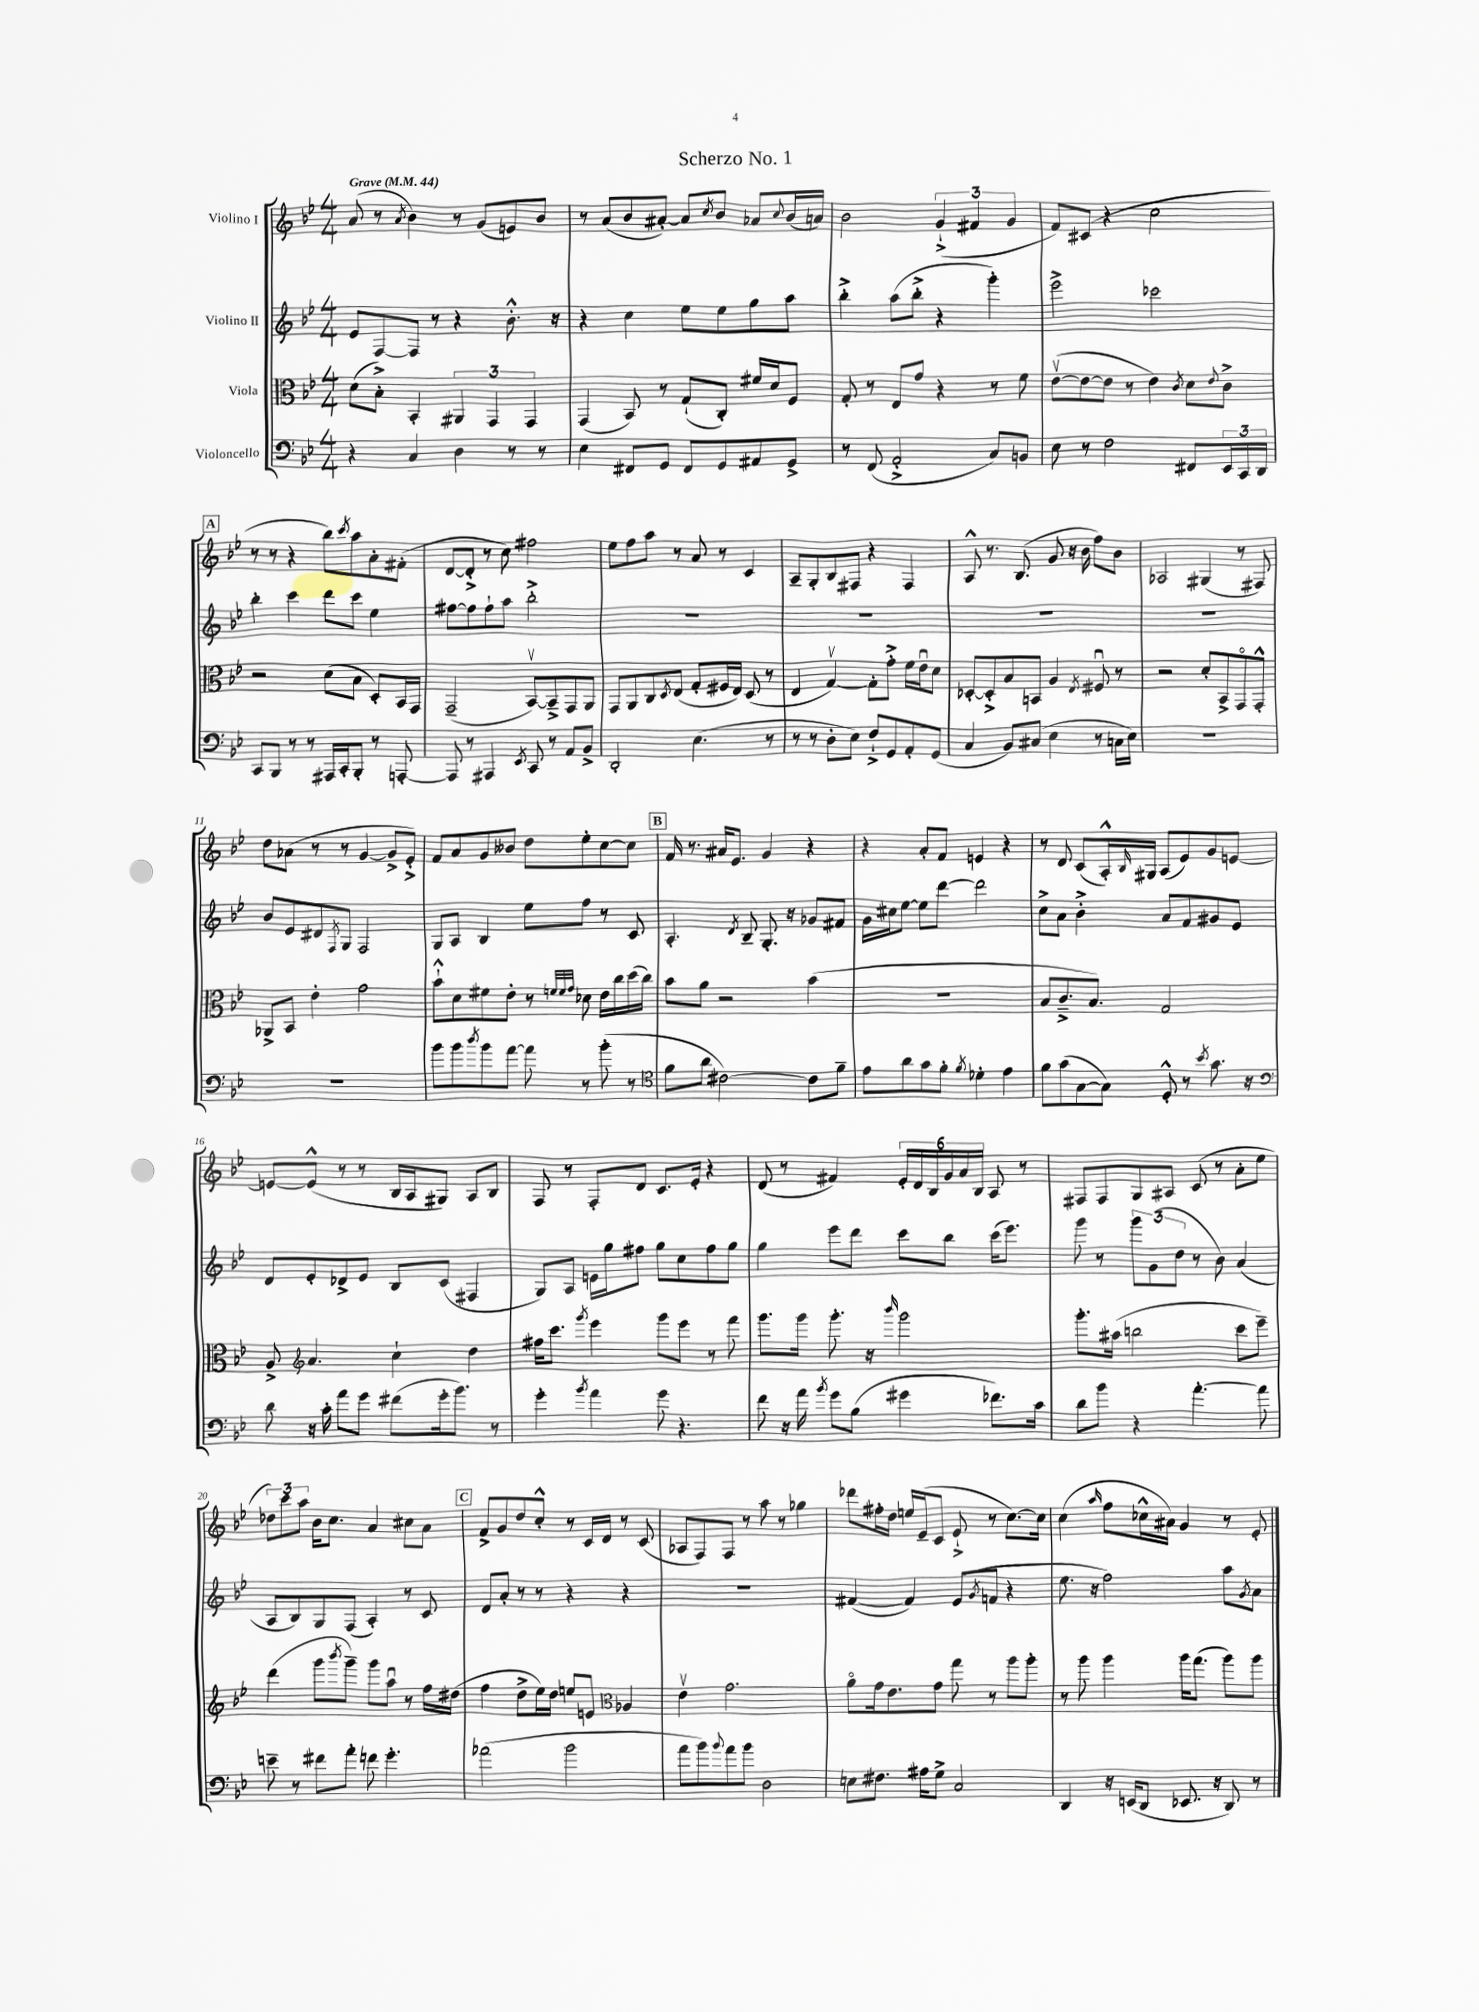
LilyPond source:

\header { title = "Scherzo No. 1" }
<<
\new StaffGroup <<
\new Staff = "s0" \with { instrumentName = "Violino I" } {
    \clef treble \key bes \major \numericTimeSignature \time 4/4 \tempo "Grave" 4 = 44
    a'8( r8 \acciaccatura { a'8 } bes'4) r8 g'8( e'8) bes'8 |
    r8 a'8( bes'8 ais'8~-.) ais'8 \acciaccatura { c''8 } bes'8 aes'8 \appoggiatura { c''8 } bes'16( a'16) |
    bes'2 \tuplet 3/2 { g'4-!->( fis'4 g'4 } |
    f'8) cis'8( r4 c''2 |
    \mark \markup { \box "A" } r8 r8 r4 bes''8) \acciaccatura { c'''8 } a''8 a'8-. fis'8-.( |
    d'8~ d'8-.-> r8 c''8) fis''2 |
    ees''8 f''8 a''8 r8 a'8 r8 c'4 |
    a8-- g8-. bes8 fis8 r4 fis4 |
    a8-^ r8. bes8.( g'8 r16 bes'16 f''8) bes'8 |
    aes2 gis4( r8 fis8) |
    d''8 aes'8( r8 r8 g'4~ g'8-> ees'8-.->) |
    f'8 a'8 g'8 beses'8 d''8 ees''8-. c''8~ c''8 |
    \mark \markup { \box "B" } f'16 r8. ais'16 ees'8. g'4 r4 |
    r4 a'8-. f'8 e'4 r4 |
    r8 d'8 c'8( a16-.-^) \grace { bes16 } gis16 a8( ees'8) g'8 e'8~ |
    e'8~ e'8-^( r8 r8 bes16 a16 gis8) a8 bes8 |
    f8 r8 f8-. d'8 c'8. ees'16-. r4 |
    d'8( r8 fis'4) \tuplet 6/4 { ees'16-. d'16 bes16 g'16 a'16 bes16 } a8 r8 |
    fis8 fis8 g8 ais8 c'8( r8 a'8-. ees''8 |
    \tuplet 3/2 { des''8) c'''8 a''8 } bes'16 c''8. a'4 cis''8 a'8 |
    \mark \markup { \box "C" } f'8-> g'8 d''8 c''8-.-^ r8 c'16 d'16 r8 c'8( |
    aes8 f8) f8 r8 a''8 r8 ges''4 |
    des'''8 fis''16-. d''16 e''16 ees'16--( c'8 ees'8-!-> r8 c''8.~) c''16 |
    c''4( \grace { a''16 } f''8 ces''16-^ ais'16) g'4 r8 ees'8-. \bar "|." |
}
\new Staff = "s1" \with { instrumentName = "Violino II" } {
    \clef treble \key bes \major \numericTimeSignature \time 4/4
    ees'8 f8~ f8 r8 r4 bes'8.-.-^ r16 |
    r4 c''4 ees''8 ees''8 g''8 a''8 |
    bes''4-.-> a''8( bes''8-.-> r4 g'''4-.) |
    ees'''2-> ces'''2 |
    \mark \markup { \box "A" } bes''4-. c'''4 d'''8 c'''8 ees''4 |
    fis''8~ fis''8 fis''8-! a''8 bes''2-.-> |
    R1 |
    R1 |
    R1 |
    R1 |
    bes'8 ees'8 dis'8 \acciaccatura { f8 } g8 f2 |
    g8 a8 bes4 ees''8 f''8 r8 c'8 |
    \mark \markup { \box "B" } a4.-. \acciaccatura { d'8 } bes8-- g8.-. r16 ges'8 fis'8 |
    g'16 cis''16 ees''8~ ees''8 d'''8~ d'''2 |
    c''8-> a'8 bes'4-.-> a'8 f'8 gis'8 ees'8 |
    d'8 ees'8-. des'8-> ees'8 bes8 c'8( fis4 |
    g8) a8 e'16 g''16 fis''8 g''8 c''8 fis''8 g''8 |
    g''4 ees'''8 d'''8 c'''8 bes''8 c'''16( ees'''8.) |
    g'''8 r8 \tuplet 3/2 { g'''8 g'8( d''8 } r8 bes'8) a'4( |
    a8 bes8) g8 f8( a4-.) r8 c'8 |
    \mark \markup { \box "C" } d'8 a'8-. r8 r8 r4 r4 |
    R1 |
    fis'4~( fis'4) ees'8( \acciaccatura { g'8 } f'8 r4 |
    ees''8. r16 f''2) a''8 \acciaccatura { g'8 } a'8 \bar "|." |
}
\new Staff = "s2" \with { instrumentName = "Viola" } {
    \clef alto \key bes \major \numericTimeSignature \time 4/4
    d'8( bes8-.->) bes,4-. \tuplet 3/2 { ais,4 g,4 g,4 } |
    g,4( bes,8) r8 g8-!( c8-.) fis'16 d'16 f8 |
    g8-. r8 ees8 g'8 r4 r8 f'8 |
    ees'8~\upbow( ees'8~ ees'8 r8 ees'4) \acciaccatura { c'8 } d'8 \appoggiatura { ees'8 } c'8-> |
    \mark \markup { \box "A" } r2 d'8( bes8 d8-.) bes,16 g,16 |
    g,2--( bes,8~\upbow) bes,8---> g,8 a,8 |
    g,8 a,8 c8 \acciaccatura { d8 } ees8( g8-. fis16 ees16) d8( r8 |
    ees4 g4~\upbow) g8-. g'8-.-> f'16 ees'16\downbow d'8 |
    des8~-. des8-.-> bes8 b,8 a4 \acciaccatura { ees8 } fis8\downbow r8 |
    r2 d'8-. bes,8-> g,8\flageolet g,8-.-^ |
    aes,8-> bes,8 ees'4-. g'2 |
    bes'8-!-^ d'8 fis'8 ees'8-. r8 \grace { f'32 f'32 g'32 } des'8 ees'16 c''16 d''16( c''16) |
    \mark \markup { \box "B" } bes'8 a'8 r2 bes'4( |
    R1 |
    bes8 c'8.---> bes8.) g2 |
    a8-> \clef treble a'4. c''4-! d''4 |
    fis''16 c'''8. \acciaccatura { g'''8 } ees'''4 g'''8 ees'''8 r8 f'''8 |
    g'''8. g'''16 g'''8.-. r16 \grace { bes'''16 } g'''2 |
    g'''8.-. ais''16( b''2 c'''8 ees'''8--) |
    d'''4( g'''8 \acciaccatura { bes'''8 } g'''8--) g'''8 a''8\downbow r8 f''16 dis''16( |
    \mark \markup { \box "C" } f''4 d''8-> ees''16) d''16 e''8 e'8 \clef alto aes4 |
    ees'4\upbow g'2. |
    a'8\flageolet g'16 ees'8. g'8 g''8 r8 a''8 a''8-. |
    r8 a''8 a''4 a''16 g''8.( a''8) a''8 \bar "|." |
}
\new Staff = "s3" \with { instrumentName = "Violoncello" } {
    \clef bass \key bes \major \numericTimeSignature \time 4/4
    r4 c4 d4 r8 r8 |
    ees4 fis,8 g,8 fis,8 g,8 ais,8 g,8-> |
    r8 f,8( a,2-.-> c8) b,8 |
    ees8 r8 f2 fis,8 \tuplet 3/2 { ees,16 c,16 d,16 } |
    \mark \markup { \box "A" } c,8 bes,,8 r8 r8 ais,,16 c,16-. bes,,8-. r8 a,,8~-. |
    a,,8 r8 ais,,4 \acciaccatura { ees,8 } c,8 r8 a,8 bes,8-> |
    d,2-. ees4.( r8 |
    r8 r8 d8-. ees8) f8-!-> g,8 a,8-. g,8( |
    c4 bes,8) cis8( ees4 r8 c16 ees16) |
    R1 |
    R1 |
    bes'8 bes'8 \acciaccatura { d''8 } bes'8 a'8~ a'8 r8 bes'8-.( r8 |
    \mark \markup { \box "B" } \clef tenor f'8 a'8 cis'2~) cis'8 f'8-- |
    ees'8 a'8 g'8 f'8-. \acciaccatura { f'8 } des'4-. ees'4 |
    f'8 g'8( g8~ g8) d8-.-^ r8 \acciaccatura { bes'8 } g'8. r16 |
    \clef bass d'8 r16 c'16-. a'8 g'8 fis'8( g'16-. bes'8.) r8 |
    g'4-. \acciaccatura { bes'8 } a'4 g'8 r4. |
    f'8 r16 a'16 \acciaccatura { bes'8 } g'8 bes8( gis'4 fes'8.) c'16 |
    d'8 bes'8 r4 a'4.~-. a'8 |
    e'8-- r8 fis'8 a'8-. f'8 g'4.-. |
    \mark \markup { \box "C" } aes'2( bes'2 |
    a'8 bes'8) \appoggiatura { bes'8 } a'8 bes'8 d2 |
    e8 fis8. ais16 g8-> c2 |
    d,4 r16 e,16( d,8 ees,8. r16 d,8) r8 \bar "|." |
}
>>
>>
